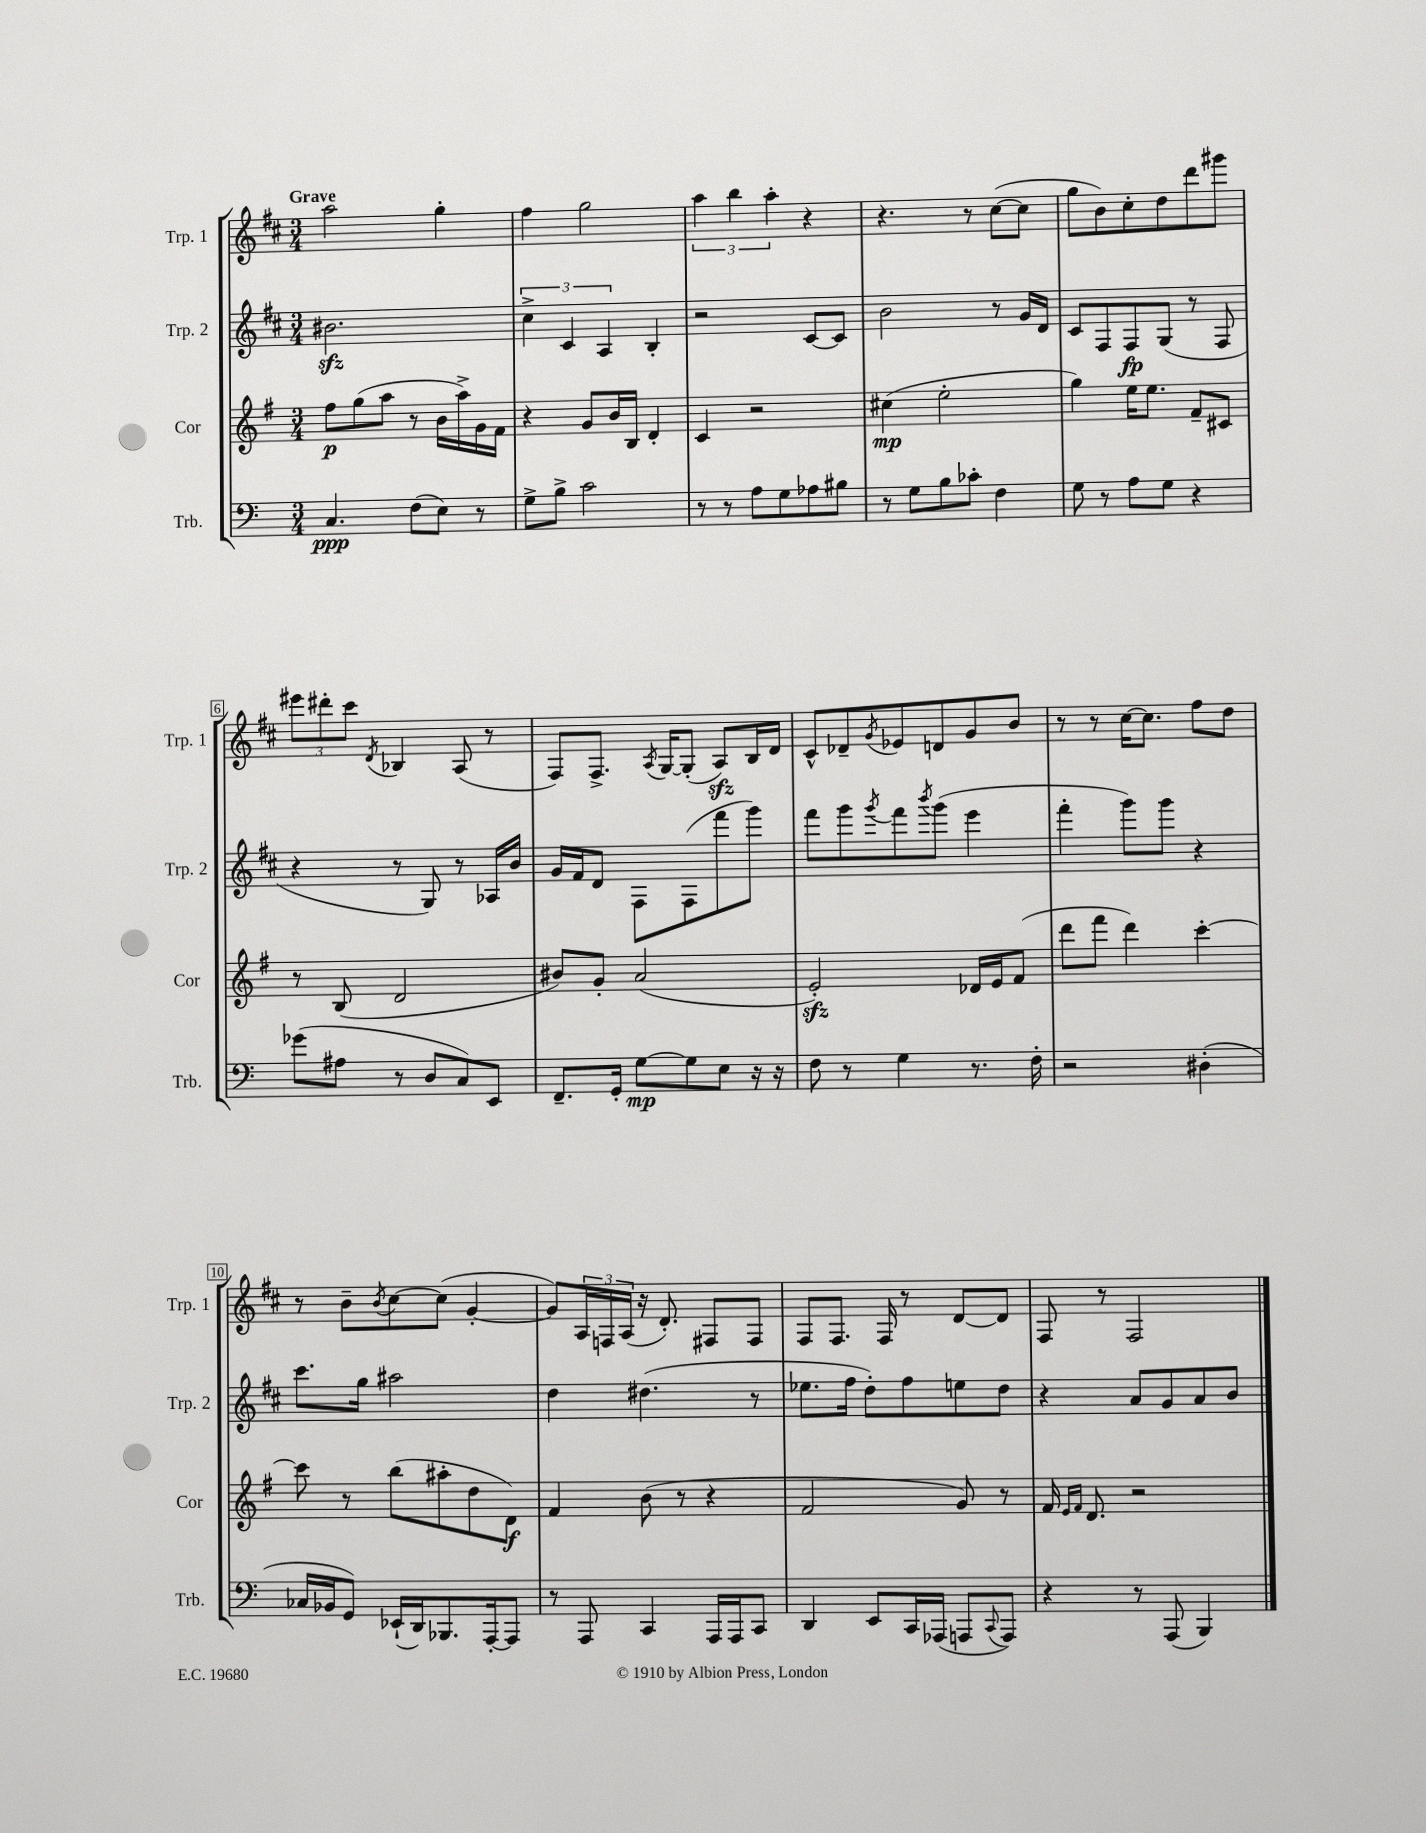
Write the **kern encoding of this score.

**kern	**kern	**kern	**kern
*staff4	*staff3	*staff2	*staff1
*clefF4	*clefG2	*clefG2	*clefG2
*k[]	*k[f#]	*k[f#c#]	*k[f#c#]
*M3/4	*M3/4	*M3/4	*M3/4
4.C	8ff#	2.b#	2aa
.	(8gg	.	.
.	8aa	.	.
(8F	8r	.	.
8E)	16b	.	4gg'
.	16aa^)	.	.
8r	16g	.	.
.	16f#	.	.
=	=	=	=
8G^	4r	6cc#^	4ff#
8B^	.	.	.
.	.	6c#	.
2c	8g	.	2gg
.	.	6A	.
.	16b	.	.
.	16B	.	.
.	4d'	4B'	.
=	=	=	=
8r	4c	2r	6aa
8r	.	.	.
.	.	.	6bb
8A	2r	.	.
.	.	.	6aa'
8G	.	.	.
8A-	.	[8c#	4r
8B#	.	8c#]	.
=	=	=	=
8r	(4cc#	2b	4.r
8G	.	.	.
8B	2ee'	.	.
8c-'	.	.	8r
4F	.	8r	([8cc#
.	.	16g	8cc#]
.	.	16d	.
=	=	=	=
8G	4gg)	8c#	8gg
8r	.	8F#	8b)
8A	16ee	8F#	8cc#'
.	8.ee	.	.
8G	.	(8G	8dd
4r	8f#~	8r	8ddd
.	8c#	8F#	8ggg#
=	=	=	=
(8g-	8r	4r	12eee#
.	.	.	12ddd#'
8A#	(8B	.	.
.	.	.	12ccc#
.	.	.	8qd
8r	2d	8r	4B-
8D	.	8G)	.
8C)	.	8r	(8A
8EE	.	16A-	8r
.	.	16b	.
=	=	=	=
8.FF~	8b#)	16g	8F#)
.	.	16f#	.
.	8g'	8d	8.F#^
16GG'	.	.	.
[8G	(2a	8F#	.
.	.	.	8qA
.	.	.	[16G
8G]	.	(8F#	(8G']
8E	.	8fff#	8A)
16r	.	8ggg)	16B
16r	.	.	16d
=	=	=	=
8F	2e')	8fff#	8c#^^
8r	.	8ggg	8d-~
.	.	8qggg	8qg
4G	.	8fff#	8e-
.	.	8qbbb	.
.	.	(8ggg	8d
8.r	16d-	4eee	8g
.	16e	.	.
.	(8f#	.	8b
16F'	.	.	.
=	=	=	=
2r	8ddd	4fff#'	8r
.	8fff#	.	8r
.	4ddd)	8ggg)	[16cc#
.	.	.	8.cc#]
.	.	8ggg	.
(4D#'	[4ccc'	4r	8ff#
.	.	.	8dd
=	=	=	=
16C-	8ccc]	8.ccc#	8r
16BB-	.	.	.
8GG)	8r	.	8b~
.	.	16gg	.
.	.	.	8qb
(16EE-`	(8bb	2aa#	[8cc#
16DD)	.	.	.
8.BBB-	8aa#'	.	(8cc#]
.	8dd	.	[4g'
[16AAA'	.	.	.
8AAA]	8d)	.	.
=	=	=	=
8r	4f#	4dd	8g])
8AAA	.	.	24A
.	.	.	24F
.	.	.	(24A
4CC	(8b	(4.dd#	16r
.	.	.	8.d')
.	8r	.	.
16AAA	4r	.	8F#
16AAA	.	.	.
8CC	.	8r	8F#
=	=	=	=
4DD	2f#	8.ee-	8F#
.	.	.	8.F#
.	.	16ff#	.
8EE	.	8dd')	.
.	.	.	16F#
16CC	.	8ff#	8r
(16AAA-	.	.	.
8AAA	8g)	8ee	[8d
8qqCC	.	.	.
8AAA)	8r	8dd	8d]
=	=	=	=
4r	16f#	4r	8F#
.	16qqe	.	.
.	16qqf#	.	.
.	8.d	.	.
.	.	.	8r
8r	2r	8a	2F#
(8AAA	.	8g	.
4BBB)	.	8a	.
.	.	8b	.
==	==	==	==
*-	*-	*-	*-
